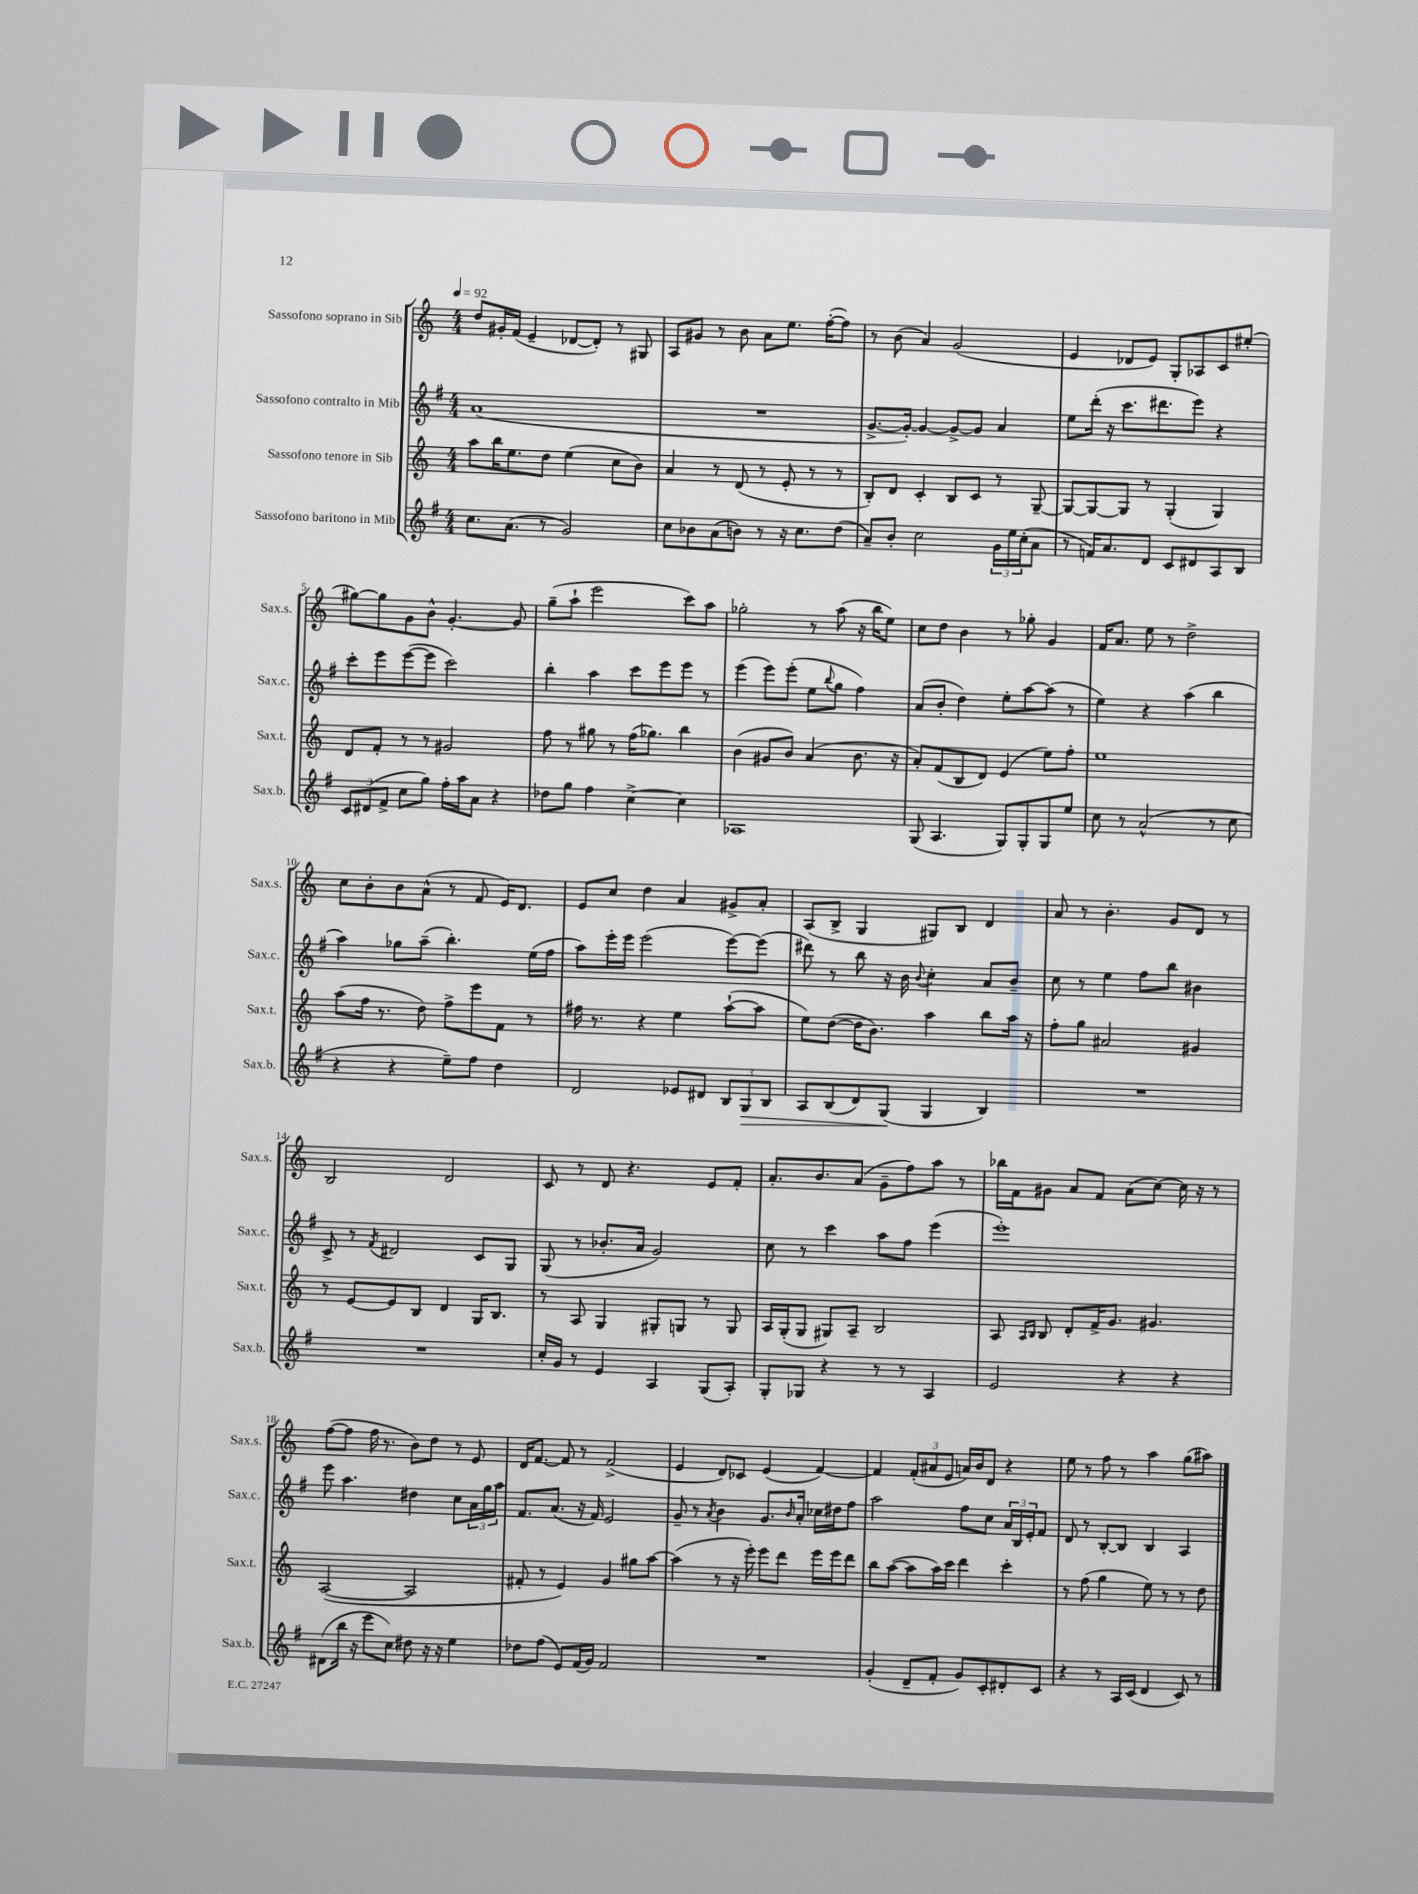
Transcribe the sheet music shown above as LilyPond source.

<<
\new StaffGroup <<
\new Staff = "s0" \with { instrumentName = "Sassofono soprano in Sib" shortInstrumentName = "Sax.s." } {
    \clef treble \key c \major \numericTimeSignature \time 4/4 \tempo 4 = 92
    d''8 gis'16-. f'16( e'4-- des'8~ des'8-.) r8 gis8 |
    a8 gis'8 r8 b'8 a'8 e''8. f''16~-.( f''8) |
    r8 b'8( a'4) g'2( |
    e'4 des'8 e'8) g8-. aes8 c'8 eis''8-.( |
    gis''8~) gis''8 g'8 b'8-^ g'4.~-. g'8 |
    g''8--( a''8-! e'''2 c'''8) a''8 |
    ges''2-. r8 a''8( r16 b''16 e''8) |
    c''8 d''8 b'4 r8 ges''8-. g'4 |
    f'16 a'8. e''8 r8 d''2-> |
    c''8 b'8-. b'8 a'8-^( r8 f'8 e'16) d'8. |
    e'8 c''8 d''4 a'4 gis'8-> a'8-. |
    a8( b8-> g4 gis8) b8 d'4 |
    a'8 r8 b'4.-. g'8 d'8 r8 |
    b2 d'2 |
    c'8 r8 d'8 r4. e'8 f'8-. |
    a'8.-. b'8. a'8( g'8-- f''8) a''8 r8 |
    bes''16 f'16 gis'8 a'8 f'8 a'8( c''8~) c''16 r16 r8 |
    f''8~( f''8 f''16 r8. b'8) d''8 r8 e'8 |
    d'16 f'8.~ f'8 r8 f'2->( |
    e'4 d'8) ces'8 e'4( f'4~) |
    f'4 \tuplet 3/2 { f'8-.( ais'8 e'8 } a'16) b'16 d'8 r4 |
    e''8 r8 f''8 r8 a''4 g''8( ais''8) \bar "|." |
}
\new Staff = "s1" \with { instrumentName = "Sassofono contralto in Mib" shortInstrumentName = "Sax.c." } {
    \clef treble \key g \major \numericTimeSignature \time 4/4
    a'1( |
    R1 |
    g'8.~-> g'16~-.) g'4~ g'8~-> g'8 a'4 |
    e''8 d'''16-.( r16 c'''8. dis'''8. e'''8) r4 |
    c'''8-. e'''8 e'''8~( e'''8 c'''2) |
    b''4-. a''4 c'''8 e'''8 e'''8 r8 |
    e'''4( e'''8) e'''8-.( e''8 \appoggiatura { b''8 } g''8 fis''4) |
    a'8( b'8-. d''4) e''8-. a''8~ a''8( r8 |
    e''4) r4 a''4( b''4 |
    a''4) ges''8 a''8--( b''4.-.) e''16( fis''16 |
    a''8) e'''16-. e'''16 e'''2( e'''8~) e'''8( |
    dis'''8) r8 b''8 r16 b'16 \appoggiatura { b'8 } c''4-. a'8 b'8-- |
    c''8 r8 e''4 fis''8 b''8 bis'4 |
    c'8-> r8 \acciaccatura { fis'8 } dis'2 c'8 g8 |
    g8( r8 bes'8.-. a'16 g'2) |
    c''8 r8 c'''4 a''8 fis''8 e'''4( |
    e'''1-.) |
    e'''8 a''4. dis''4 c''8 \tuplet 3/2 { a'16 g''16 a''16 } |
    fis'8. a'8.( r16 fis'16) e'2 |
    g'8-- r8 \acciaccatura { a'8 } b'4 g'8. \grace { b'16 } a'16-. ces''16 dis''16 fis''8 |
    a''2 fis''8 c''8 \tuplet 3/2 { a'16 b16 e'16-. } fis'8 |
    d'8 r8 b8~-. b8 b4 a4 \bar "|." |
}
\new Staff = "s2" \with { instrumentName = "Sassofono tenore in Sib" shortInstrumentName = "Sax.t." } {
    \clef treble \key c \major \numericTimeSignature \time 4/4
    a''8 b''16 e''8. d''8 e''4( c''8 b'8) |
    a'4 r8 d'8( r8 e'8-. r8 r8 |
    b8-.) d'8 c'4-. b8 c'8 r8 g8~-- |
    g8~ g8~ g8 r8 g4-.( g4) |
    d'8 f'8-. r8 r8 gis'2 |
    f''8 r8 gis''8 r8 f''16( ges''8.) b''4 |
    b'4( gis'8 b'8) a'4( b'8. r16 |
    a'8-.) f'8( b8 d'8) e'4( e''8) f''8-. |
    e''1 |
    a''8( f''16 r8. d''8) f''8-> e'''8 f'8 r8 |
    fis''16 r8. r4 e''4 a''8~-!( a''8 |
    e''8) d''8~( d''16 b'8.) a''4 b''8 a''16 r16 |
    f''8-. g''8 ais'2 gis'4 |
    r8 e'8~ e'8 b8 d'4 g16 b8. |
    r8 a8 g4 gis8-. g8 r8 g8 |
    a16 g16-.( g8 gis8) a8-- b2 |
    a8 \grace { a16 b16 } b8 d'8-. f'16-> g'8. gis'4. |
    a2~( a2 |
    fis'8-. r8 e'4) g'4 gis''8 a''8~ |
    a''4( r8 r16 e'''16-.) e'''8 d'''8 e'''16 e'''16 d'''8 |
    b''8 a''8~( a''8 a''16) c'''16 d'''4 c'''4-. |
    r8 f''8( g''4 e''8) r8 r8 d''8 \bar "|." |
}
\new Staff = "s3" \with { instrumentName = "Sassofono baritono in Mib" shortInstrumentName = "Sax.b." } {
    \clef treble \key g \major \numericTimeSignature \time 4/4
    c''8. a'8.( r8 g'2) |
    c''8 bes'8 a'8( b'8) r8 r16 c''8. d''8( |
    a'8--) b'8-. c''2 \tuplet 3/2 { g'16 e''16 c''16-.( } a'8 |
    r8 f'16) a'8. d'8 c'8 dis'8 a8 b8 |
    \tuplet 3/2 { c'8 dis'8( fis'8-> } c''8 g''8) fis''16-. a''16 a'8 r4 |
    des''8 g''8 fis''4 c''4~-> c''4 |
    aes1 |
    g8( a4. g8) g8-. g8 e''8 |
    c''8 r8 a'2-^( r8 c''8 |
    r4 r4 e''8--) fis''8 d''4 |
    d'2 ees'8 dis'8 \tuplet 3/2 { b8 g8\> b8 } |
    a8 b8( d'8) g8\!( g4 b4) |
    R1 |
    R1 |
    c''16-. g'16 r8 e'4 a4 g8( a8-.) |
    g8-. ges8 r4 r8 r8 a4 |
    e'2 r4 r4 |
    dis'8( b''16 r16 e'''8 c''8) dis''8 r16 r16 e''4 |
    des''8 fis''8( e'8) fis'16( g'16) fis'2 |
    R1 |
    g'4-.( d'8-- fis'8-. g'8) c'8-. dis'8-. c'8 |
    r4 r8 a16 c'16( d'4 c'8) r8 \bar "|." |
}
>>
>>
